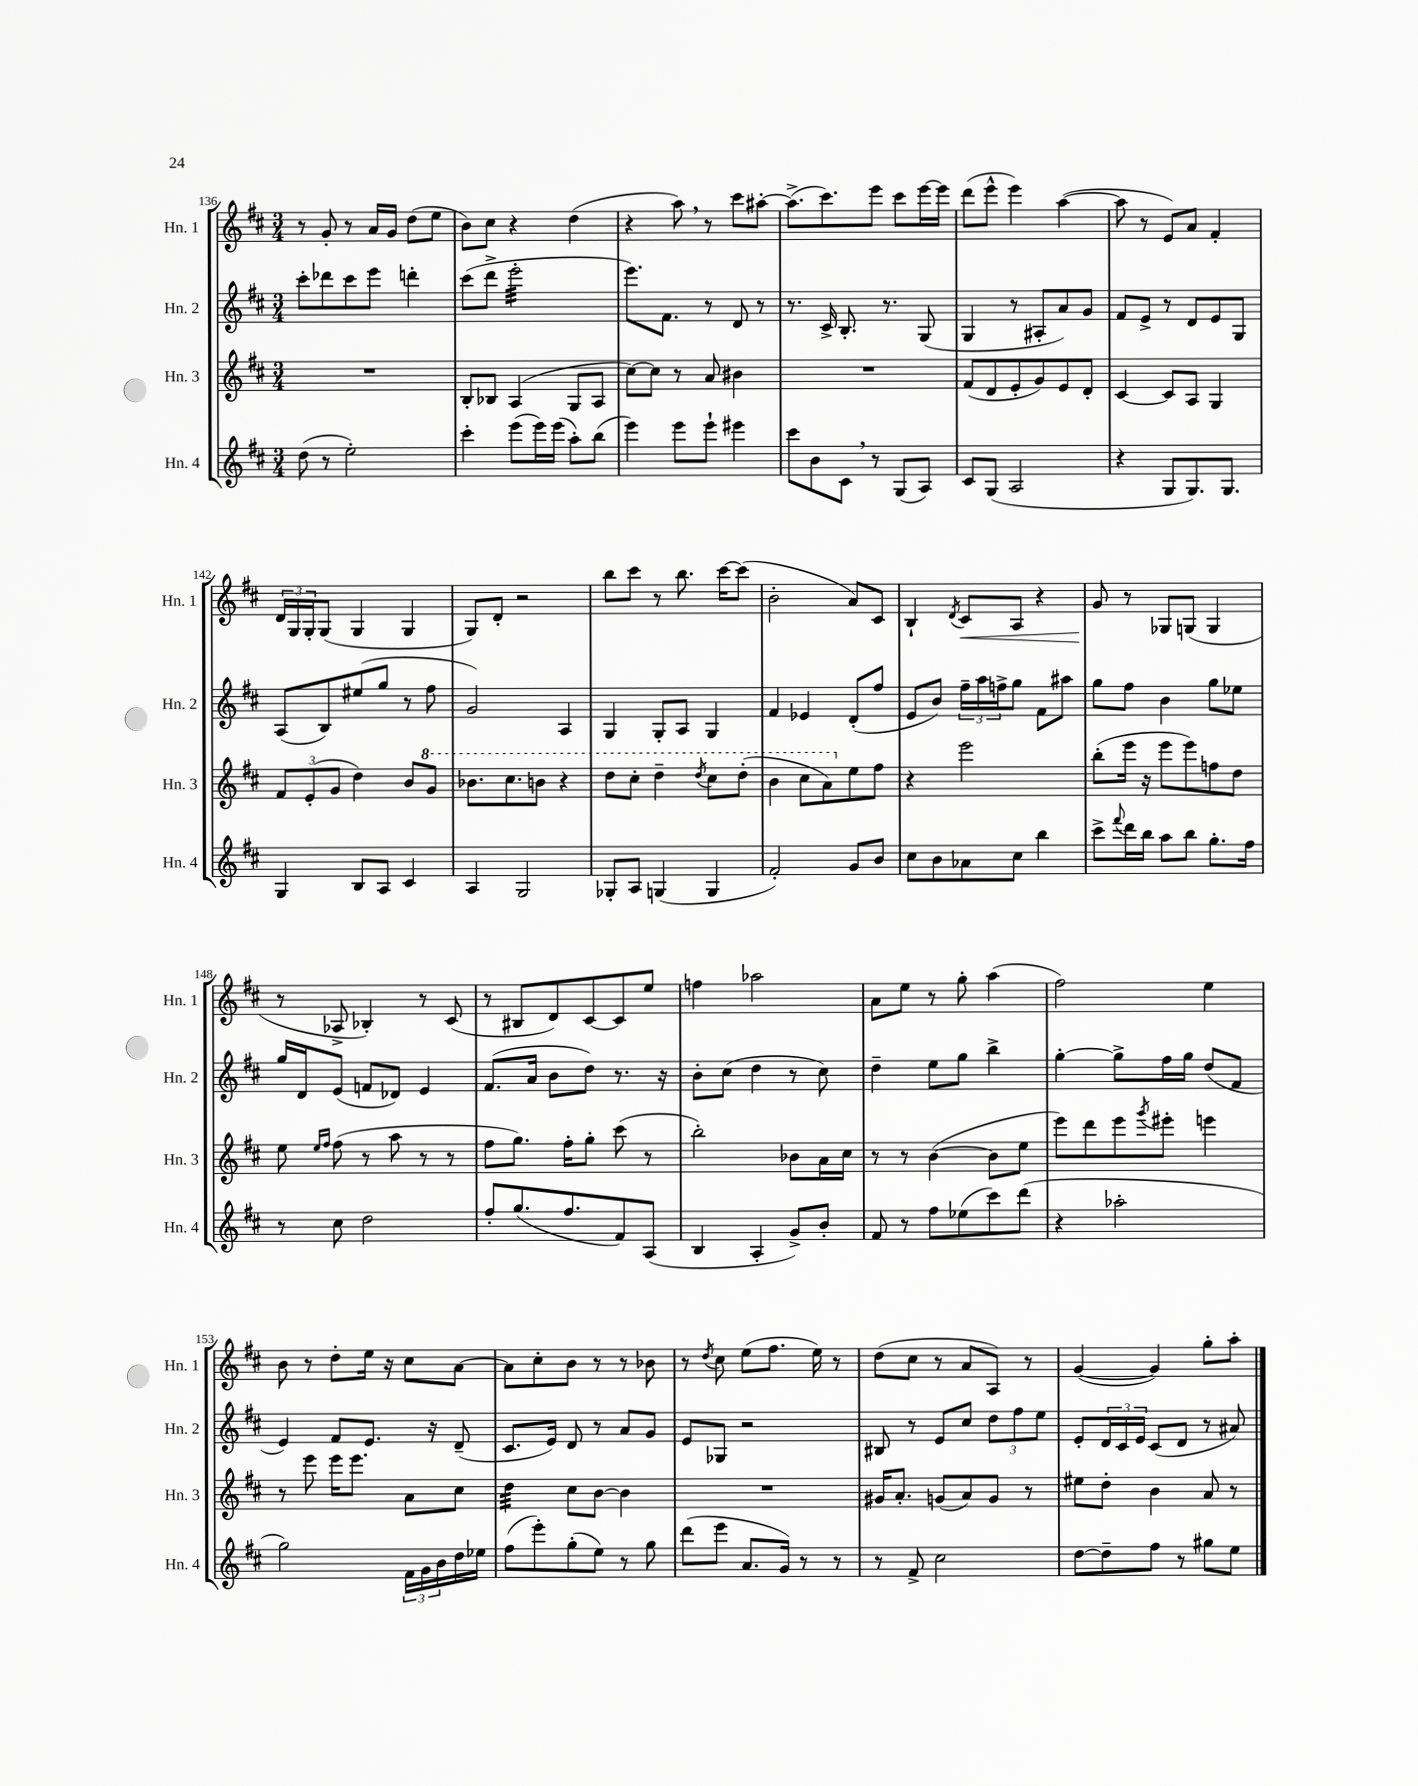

**kern	**kern	**kern	**kern
*staff4	*staff3	*staff2	*staff1
*clefG2	*clefG2	*clefG2	*clefG2
*k[f#c#]	*k[f#c#]	*k[f#c#]	*k[f#c#]
*M3/4	*M3/4	*M3/4	*M3/4
(8dd	2.r	8ccc#'	8r
8r	.	8ddd-	8g'
2ee')	.	8ccc#	8r
.	.	8eee	16a
.	.	.	16g
.	.	4ddd'	(8dd
.	.	.	8ee
=	=	=	=
4ccc#'	8B'	(8ccc#	8b)
.	8B-	8ddd^	8cc#
(8eee	(4A	2eee'	4r
16eee)	.	.	.
(16eee	.	.	.
8aa')	8G	.	(4dd
(8bb	8A	.	.
=	=	=	=
4eee)	[8cc#)	8.eee)	4r
.	8cc#]	.	.
.	.	8.f#	.
8eee	8r	.	8aa)
8eee`	8a	8r	8r
4eee#	4b#	8d	8ccc#
.	.	8r	[8aa#'
=	=	=	=
8ccc#	2.r	8.r	(8.aa#^]
8b	.	.	.
.	.	16c#^	8.ccc#)
8c#	.	8.B'	.
8r	.	.	8eee
.	.	8.r	.
(8G	.	.	8ccc#
8A)	.	(8G	[16eee
.	.	.	16eee]
=	=	=	=
8c#	(8f#	4G	(8ddd
(8G	8d	.	8eee^^
2A	8e'	8r	4eee)
.	8g)	8A#'	.
.	8e	8a)	([4aa
.	8d'	8g	.
=	=	=	=
4r	[4c#	8f#	8aa]
.	.	8e^	8r
8G	8c#]	8r	8e)
8.G)	8A	8d	8a
.	4G	8e	4f#'
8.G	.	.	.
.	.	8G	.
=	=	=	=
4G	12f#	(8A	24d
.	.	.	24G
.	(12e'	.	24G'
.	.	8B)	(8G
.	12g	.	.
8B	4dd)	(8ee#	4G
8A	.	8gg	.
4c#	8b	8r	4G
.	8gg	8ff#	.
=	=	=	=
4A	8.bb-	2g)	8G)
.	.	.	8d'
.	8.ccc#	.	.
2G	.	.	2r
.	8bb	.	.
.	4r	4A	.
=	=	=	=
8G-'	8ddd	4G	8bb
8A	8ccc#'	.	8ccc#
(4G	4ddd~	8G'	8r
.	.	8A	8.bb
.	8qddd	.	.
4G	8ccc#	4G	.
.	.	.	[16ccc#
.	(8ddd'	.	(8ccc#]
=	=	=	=
2f#')	4bb	4f#	2b'
.	8ccc#	4e-	.
.	8aa)	.	.
8g	8ee	(8d'	8a)
8b	8ff#	8ff#	8c#
=	=	=	=
8cc#	4r	8e	4B`
8b	.	8b)	.
.	.	.	8qd
8a-	2eee	24ff#~	8c#
.	.	24aa	.
.	.	24ff^	.
8cc#	.	8gg	8A
4bb	.	8f#	4r
.	.	8aa#	.
=	=	=	=
8ccc#^	(8bb'	8gg	8g
8qqfff#	.	.	.
16ddd	16eee	8ff#	8r
16bb	16r	.	.
8aa	8eee	4b	8G-
8bb	8eee)	.	(8G
8.gg'	8ff	8gg	4G
.	8dd	8ee-	.
16ff#	.	.	.
=	=	=	=
8r	8ee	16gg	8r
.	.	16d	.
.	16qqee	.	.
.	16qqff#	.	.
8cc#	(8ff#	(8e	8A-^
2dd	8r	8f	4B-')
.	8aa	8d-)	.
.	8r	4e	8r
.	8r	.	(8c#
=	=	=	=
8ff#'	8ff#	(8.f#	8r
(8.gg	8.gg)	.	8B#
.	.	16a	.
.	.	8b	8d)
8.ff#	16ff#'	.	.
.	8gg'	8dd)	[8c#
8f#)	(8ccc#	8.r	8c#]
(8A	8r	.	8ee
.	.	16r	.
=	=	=	=
4B	2bb')	8b'	4ff
.	.	(8cc#	.
4A'	.	4dd	2aa-
8g^)	8b-	8r	.
8b'	16a	8cc#)	.
.	16cc#	.	.
=	=	=	=
8f#	8r	4dd~	8a
8r	8r	.	8ee
8ff#	([4b	8ee	8r
(8ee-	.	8gg	8gg'
8ccc#)	8b]	4bb^	(4aa
(8ddd	8ee	.	.
=	=	=	=
4r	8eee)	[4gg'	2ff#)
.	8ddd	.	.
2aa-'	8eee	8gg^]	.
.	8qggg	.	.
.	8eee#'	16ff#	.
.	.	16gg	.
.	4eee	(8dd	4ee
.	.	8f#	.
=	=	=	=
2gg)	8r	4e)	8b
.	8eee	.	8r
.	16eee	8f#	8dd'
.	8.eee	.	.
.	.	8.e	16ee
.	.	.	16r
24f#	8a	.	8cc#
24g	.	.	.
.	.	16r	.
24b	.	.	.
16dd	8cc#	(8d~	[8a
16ee-	.	.	.
=	=	=	=
(8ff#	4dd	8.c#	8a]
8eee')	.	.	8cc#'
.	.	16e)	.
(8gg'	8cc#	8d	8b
8ee)	[8b	8r	8r
8r	4b]	8a	8r
8gg	.	8g	8b-
=	=	=	=
(8ddd	2.r	8e	8r
.	.	.	8qdd
8eee	.	8G-	8cc#
8.a	.	2r	(8ee
.	.	.	8.ff#
16g)	.	.	.
8r	.	.	.
.	.	.	16ee)
8r	.	.	8r
=	=	=	=
8r	16g#	8B#	(8dd
.	8.a'	.	.
8f#^	.	8r	8cc#
2cc#	(8g	8e	8r
.	8a)	8cc#	8a
.	8g	12dd	8A)
.	.	12ff#	.
.	8r	.	8r
.	.	12ee	.
=	=	=	=
[8dd	8ee#	8e'	([4g
8dd~]	8dd'	24d	.
.	.	24c#	.
.	.	24e	.
8ff#	4b	(8c#	4g])
8r	.	8d	.
8gg#	8a	8r	8gg'
8ee	8r	8a#)	8aa'
==	==	==	==
*-	*-	*-	*-
